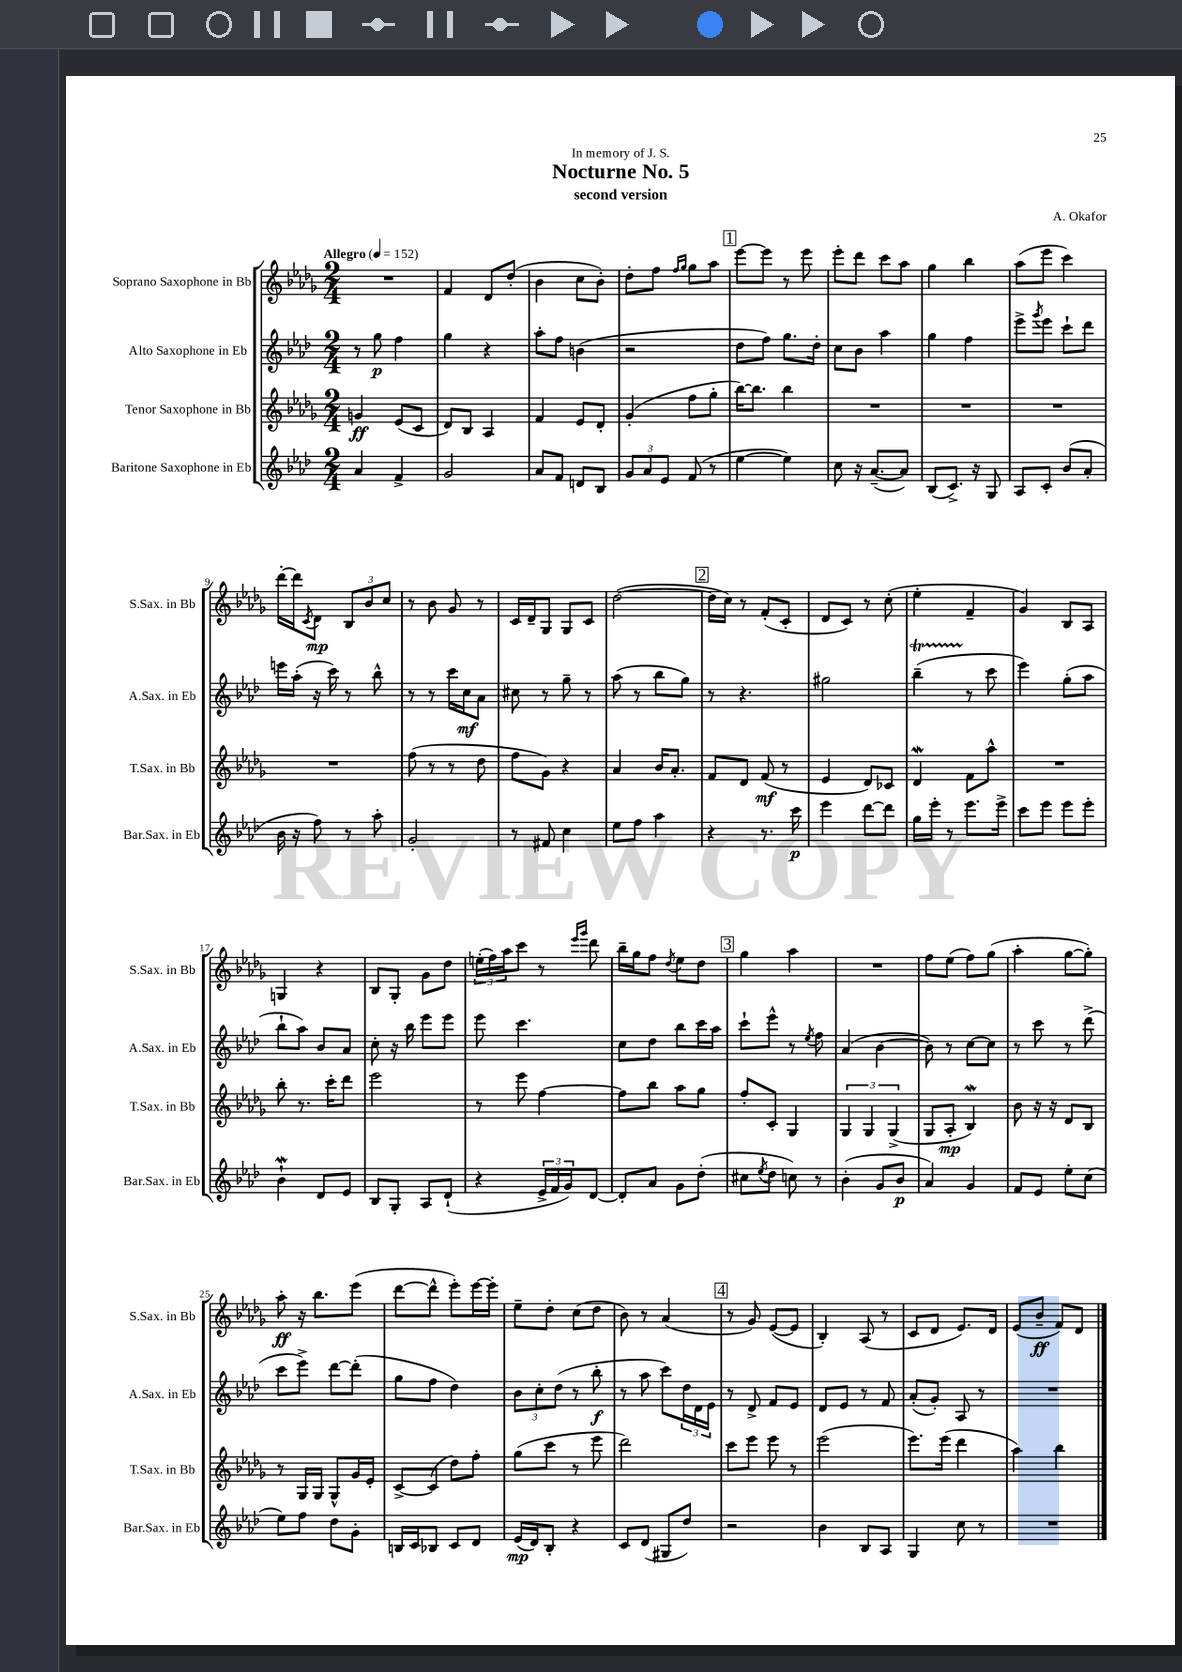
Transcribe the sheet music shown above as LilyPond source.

\header { title = "Nocturne No. 5" composer = "A. Okafor" subtitle = "second version" dedication = "In memory of J. S." }
<<
\new StaffGroup <<
\new Staff = "s0" \with { instrumentName = "Soprano Saxophone in Bb" shortInstrumentName = "S.Sax. in Bb" } {
    \clef treble \key des \major \numericTimeSignature \time 2/4 \tempo "Allegro" 4 = 152
    R2 |
    f'4 des'8 des''8-.( |
    bes'4 c''8 bes'8-.) |
    des''8-. f''8 \grace { f''16 ges''16 } ges''8 aes''8 |
    \mark \markup { \box "1" } ees'''8~ ees'''8 r8 ees'''8 |
    ees'''8-. des'''8 c'''8 aes''8 |
    ges''4 bes''4 |
    aes''8( ees'''8 c'''4) |
    des'''16~-. des'''16 \acciaccatura { c'8 } des'8\mp \tuplet 3/2 { bes8 bes'8 c''8 } |
    r8 bes'8 ges'8 r8 |
    c'16 des'16-- ges8 ges8 c'8 |
    des''2~( |
    \mark \markup { \box "2" } des''16 c''16) r8 f'8-.( c'8-. |
    des'8 c'8) r8 c''8-.( |
    ees''4-. f'4-- |
    ges'4) bes8 aes8 |
    g4 r4 |
    bes8 ges8-. ges'8 des''8 |
    \tuplet 3/2 { e''16-.( f''16) aes''16 } c'''8 r8 \grace { ees'''16 ges'''16 } des'''8 |
    bes''16-- ges''16 f''8 \acciaccatura { des''8 } ees''8 des''8 |
    \mark \markup { \box "3" } ges''4 aes''4 |
    R2 |
    f''8 ees''8( f''8) ges''8( |
    aes''4-. ges''8~ ges''8-.) |
    aes''8-.\ff r16 bes''8. ees'''8( |
    des'''8~ des'''8-^ ees'''8-.) ees'''16~ ees'''16-. |
    ees''8-- des''8-. c''8( des''8 |
    bes'8) r8 aes'4( |
    \mark \markup { \box "4" } r8 ges'8) ees'8~( ees'8 |
    bes4-.) aes8( r8 |
    c'8 des'8 ees'8.) des'16 |
    ees'8( bes'8--\ff f'8) des'8 \bar "|." |
}
\new Staff = "s1" \with { instrumentName = "Alto Saxophone in Eb" shortInstrumentName = "A.Sax. in Eb" } {
    \clef treble \key aes \major \numericTimeSignature \time 2/4
    r8 g''8\p f''4 |
    g''4 r4 |
    aes''8-. f''8 b'4( |
    r2 |
    \mark \markup { \box "1" } des''8 f''8) g''8. des''16-. |
    c''8 bes'8 aes''4 |
    g''4 f''4 |
    ees'''8-> \acciaccatura { g'''8 } ees'''8 c'''8-! des'''8 |
    e'''16 aes''16-.( r16 c'''16) r8 bes''8-^ |
    r8 r8 c'''16 c''16\mf aes'8 |
    cis''8 r8 g''8-- r8 |
    aes''8( r8 bes''8 g''8) |
    \mark \markup { \box "2" } r8 r4. |
    gis''2 |
    bes''4--\startTrillSpan( r8\stopTrillSpan c'''8 |
    ees'''4) g''8-.( aes''8 |
    bes''8-! aes''8) bes'8 aes'8 |
    c''8-. r16 bes''16 ees'''8 ees'''8 |
    ees'''8 c'''4. |
    c''8 des''8 bes''8 c'''16 aes''16 |
    \mark \markup { \box "3" } c'''8-! ees'''8-^ r8 \acciaccatura { ees''8 } f''8 |
    aes'4( bes'4~ |
    bes'8) r8 c''8~ c''8 |
    r8 c'''8 r8 des'''8->( |
    c'''8 ees'''8->) des'''8~ des'''8-.( |
    g''8 f''8 des''4) |
    \tuplet 3/2 { bes'8 c''8-. des''8( } r8 bes''8-.\f |
    r8 aes''8 c'''8) \tuplet 3/2 { des''16 des'16 ees'16 } |
    \mark \markup { \box "4" } r8 des'8-> f'8 ees'8 |
    des'8 ees'8 r8 f'8 |
    aes'8-.( g'8-.) aes8 r8 |
    R2 \bar "|." |
}
\new Staff = "s2" \with { instrumentName = "Tenor Saxophone in Bb" shortInstrumentName = "T.Sax. in Bb" } {
    \clef treble \key des \major \numericTimeSignature \time 2/4
    g'4\ff ees'8( c'8 |
    des'8) bes8 aes4 |
    f'4 ees'8 des'8-. |
    ges'4-.( f''8 ges''8-. |
    \mark \markup { \box "1" } bes''16~) bes''8. bes''4 |
    R2 |
    R2 |
    R2 |
    R2 |
    f''8( r8 r8 des''8 |
    f''8 ges'8) r4 |
    aes'4 bes'16 aes'8.-. |
    \mark \markup { \box "2" } f'8 des'8 f'8\mf( r8 |
    ees'4 des'8) ces'8 |
    des'4\mordent f'8 aes''8-^ |
    R2 |
    bes''8-. r8. c'''16-. des'''8 |
    ees'''2 |
    r8 ees'''8 f''4~ |
    f''8 bes''8 aes''8 ges''8 |
    \mark \markup { \box "3" } f''8-. c'8-. ges4 |
    \tuplet 3/2 { ges4 ges4 ges4->( } |
    ges8 aes8-.\mp bes4\mordent) |
    bes'8 r16 r16 des'8 bes8 |
    r8 ges16 ges16 ges8-^ ges'16 ees'16-. |
    c'8~-> c'8( des''8) f''8-. |
    ges''8( c'''8 r8 ees'''8 |
    des'''2) |
    \mark \markup { \box "4" } c'''8 ees'''8 ees'''8 r8 |
    ees'''2( |
    ees'''8.) ees'''16( des'''4 |
    aes''4) bes''4 \bar "|." |
}
\new Staff = "s3" \with { instrumentName = "Baritone Saxophone in Eb" shortInstrumentName = "Bar.Sax. in Eb" } {
    \clef treble \key aes \major \numericTimeSignature \time 2/4
    aes'4 f'4-> |
    g'2 |
    aes'8 f'8 d'8 bes8 |
    \tuplet 3/2 { g'8 aes'8 ees'8 } f'8( r8 |
    \mark \markup { \box "1" } ees''4~ ees''4) |
    c''8 r16 aes'8.~--( aes'8) |
    bes8( c'8.->) r16 g8 |
    aes8 c'8-. bes'8( aes'8-. |
    bes'16 r16 f''8) r8 aes''8-. |
    g'2-. |
    r8 fis'8 c''4 |
    ees''8 f''8 aes''4 |
    \mark \markup { \box "2" } r4 r8. c'''16\p |
    ees'''4 des'''8~ des'''8 |
    g''16 ees'''16-. r8 ees'''8. ees'''16-> |
    c'''8 ees'''8 ees'''8 ees'''8-. |
    bes'4-!\mordent des'8 ees'8 |
    bes8 g8-. aes8 des'8-!( |
    r4 \tuplet 3/2 { ees'16-> f'16 g'16) } des'8~ |
    des'8-. aes'8 g'8 des''8-.( |
    \mark \markup { \box "3" } cis''8 \acciaccatura { ees''8 } des''8 c''8) r8 |
    bes'4-.( g'8 bes'8\p |
    aes'4) g'4 |
    f'8 ees'8 ees''8-. c''8( |
    ees''8) f''8 des''8 g'8-. |
    b16 c'16 bes8 c'8 des'8 |
    ees'16\mp( des'16) bes8-. r4 |
    c'8 des'8( gis8 des''8) |
    \mark \markup { \box "4" } r2 |
    bes'4 bes8 aes8 |
    g4 c''8 r8 |
    R2 \bar "|." |
}
>>
>>
